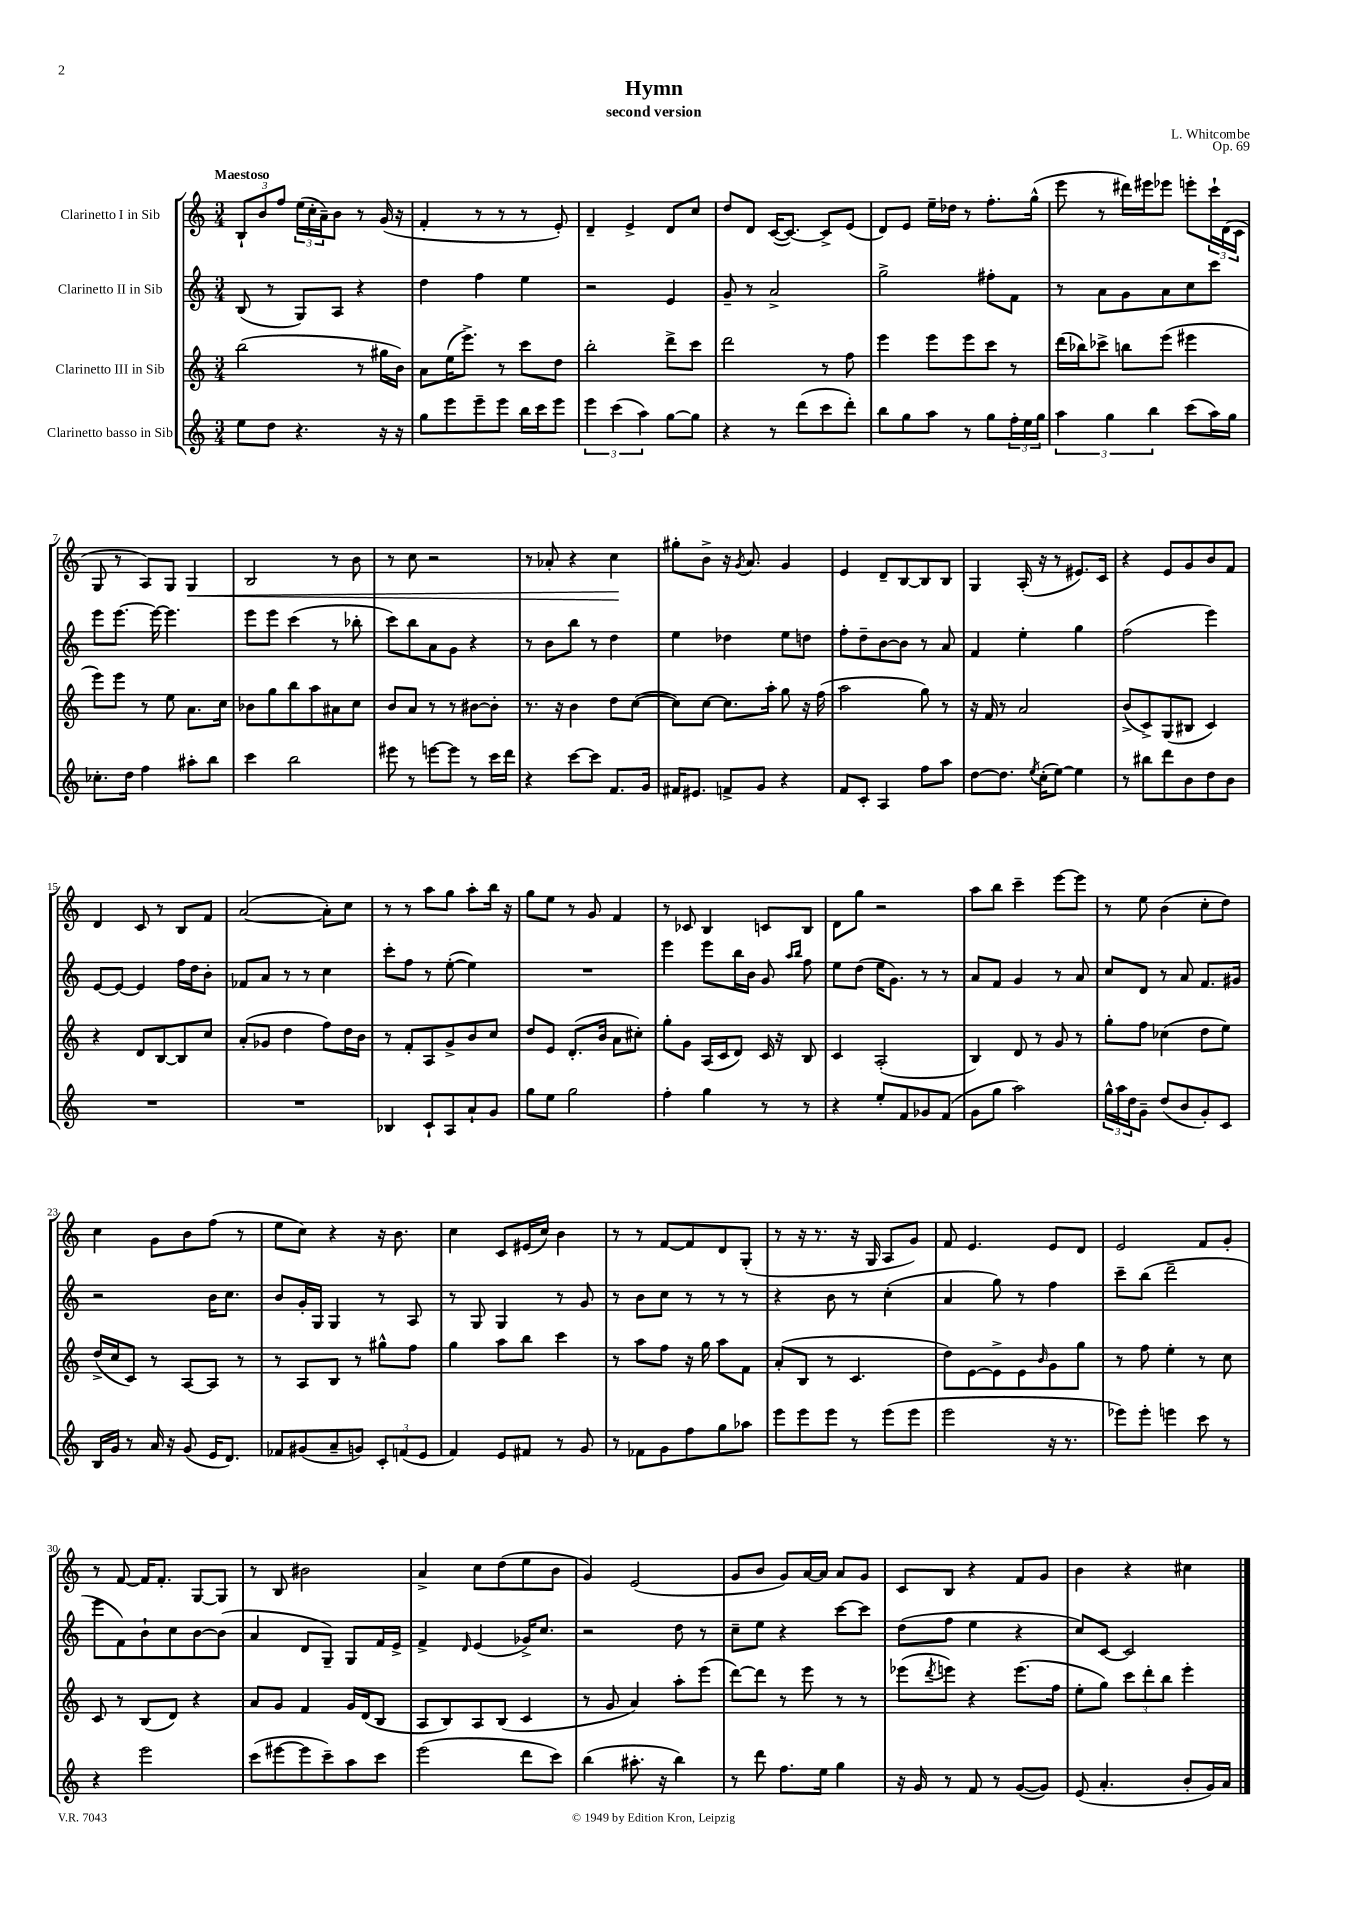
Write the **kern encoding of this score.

**kern	**kern	**kern	**kern
*staff4	*staff3	*staff2	*staff1
*clefG2	*clefG2	*clefG2	*clefG2
*k[]	*k[]	*k[]	*k[]
*M3/4	*M3/4	*M3/4	*M3/4
8ee	(2bb	(8B	12B`
.	.	.	12b
8dd	.	8r	.
.	.	.	12ff
4.r	.	8G)	(24ee
.	.	.	24cc'
.	.	.	24a~)
.	.	8A	8b
.	8r	4r	8r
16r	16gg#	.	(16g
16r	16b)	.	16r
=	=	=	=
8gg	8a	4dd	4f'
8eee	(16ee	.	.
.	8.eee^)	.	.
8eee~	.	4ff	8r
8eee	8r	.	8r
16bb	8ccc	4ee	8r
16ccc	.	.	.
8eee	8dd	.	8e')
=	=	=	=
6eee	2bb'	2r	4d~
(6ccc	.	.	.
.	.	.	4e^
6aa)	.	.	.
[8gg	8ddd^	4e	8d
8gg]	8ccc	.	8cc
=	=	=	=
4r	2ddd	8g~	8dd
.	.	8r	8d
8r	.	2a^	([16c
.	.	.	8.c_)
(8ddd	.	.	.
8ccc	8r	.	8c^]
8ddd')	8ff	.	(8e
=	=	=	=
8bb	4eee	2gg^	8d)
8gg	.	.	8e
8aa	8eee	.	16ee~
.	.	.	16dd-
8r	8eee	.	8r
8gg	8ccc	8ff#'	8.ff'
24ff'	8r	8f	.
24ee	.	.	.
.	.	.	(16gg^^
24gg	.	.	.
=	=	=	=
6aa	(16ddd	8r	8eee
.	16bb-)	.	.
.	8ccc-^	8a	8r
6gg	.	.	.
.	8bb	8g	16ddd#)
.	.	.	16eee#
6bb	.	.	.
.	(8eee	8a	8eee-
(8ccc	4eee#	8cc	8eee'
16aa)	.	8ccc	24ccc`
.	.	.	(24d
16gg	.	.	.
.	.	.	24c
=	=	=	=
8.cc-'	8eee)	8eee	8G
.	8eee	[8.eee	8r
16dd	.	.	.
4ff	8r	.	8A)
.	.	16eee_	.
.	8ee	4.eee]	8G
8aa#'	8.a	.	4G
8bb	.	.	.
.	16cc	.	.
=	=	=	=
4ccc	8b-	8eee	2B
.	8gg	8eee	.
2bb	8bb	(4ccc	.
.	8aa	.	.
.	8a#	8r	8r
.	8cc	8bb-'	8b
=	=	=	=
8eee#	8b	8ccc)	8r
8r	8a	8bb	8cc
[8eee	8r	8a	2r
8eee]	8r	8g	.
8r	[8b#	4r	.
16ccc	8b#']	.	.
16ddd	.	.	.
=	=	=	=
4r	8.r	8r	8r
.	.	8b	8a-'
.	16r	.	.
[8ccc	4b	8bb	4r
8ccc]	.	8r	.
8.f	8dd	4dd	4cc
.	([8cc	.	.
16g	.	.	.
=	=	=	=
16f#	8cc])	4ee	8gg#'
8.e#	.	.	.
.	[8cc	.	8b^
8f^	8.cc]	4dd-	16r
.	.	.	8qg
.	.	.	8.a
8g	.	.	.
.	16aa'	.	.
4r	8gg	8ee	4g
.	16r	8dd	.
.	(16ff	.	.
=	=	=	=
8f	2aa	8ff'	4e
8c'	.	8dd~	.
4A	.	[8b	8d~
.	.	8b]	[8B
8ff	8gg)	8r	8B]
8aa	8r	8a	8B
=	=	=	=
[8dd	16r	4f	4G
.	16f	.	.
8.dd]	8r	.	.
.	2a	4ee'	(16A'
8qee	.	.	.
(16cc'	.	.	16r
[8ee)	.	.	8r
4ee]	.	4gg	8.e#)
.	.	.	16c
=	=	=	=
8r	(8b^	(2ff	4r
8bb#	8c^)	.	.
8ddd	(8G	.	8e
8b	8B#	.	8g
8dd	4c)	4eee)	8b
8b	.	.	8f
=	=	=	=
2.r	4r	[8e	4d
.	.	8e_	.
.	8d	4e]	8c
.	[8B	.	8r
.	8B]	16ff	8B
.	.	16dd	.
.	8cc	8b'	8f
=	=	=	=
2.r	(8a'	8f-	([2a
.	8g-	8a	.
.	4dd	8r	.
.	.	8r	.
.	8ff)	4cc	8a'])
.	16dd	.	8cc
.	16b	.	.
=	=	=	=
4B-	8r	8ccc'	8r
.	8f'	8ff	8r
8c`	8A	8r	8aa
8A	8g^	([8ee'	8gg
8a`	8b	4ee])	8aa'
8g	8cc	.	16bb
.	.	.	16r
=	=	=	=
8gg	8dd	2.r	8gg
8ee	8e	.	8ee
2gg	(8.d'	.	8r
.	.	.	8g
.	16b	.	.
.	8a	.	4f
.	8cc#')	.	.
=	=	=	=
4ff'	8gg'	4eee	8r
.	8g	.	8c-
4gg	(16A	8eee	4B
.	16c	.	.
.	8d)	16bb	.
.	.	16b	.
8r	16c	8g	8c
.	16r	.	.
.	.	16qqaa	.
.	.	16qqbb	.
8r	8B	8ff	8B
=	=	=	=
4r	4c	8ee	8d
.	.	(8dd	8gg
8ee'	(2A'	16ee	2r
.	.	8.g)	.
8f	.	.	.
8g-	.	8r	.
(8f	.	8r	.
=	=	=	=
8g	4B)	8a	8aa
8gg	.	8f	8bb
2aa)	8d	4g	4ccc~
.	8r	.	.
.	8g	8r	[8eee
.	8r	8a	8eee]
=	=	=	=
24gg^^	8gg'	8cc	8r
24aa	.	.	.
24dd	.	.	.
8g~	8ff	8d	8ee
(8dd	(4cc-	8r	(4b
8b	.	8a	.
8g')	8dd	8.f	8cc'
8c	8ee)	.	8dd)
.	.	16g#	.
=	=	=	=
16B	(16dd^	2r	4cc
16g	16cc	.	.
8r	8c)	.	.
16a	8r	.	8g
16r	.	.	.
(8g	[8A	.	8b
16e	8A]	16b	(8ff
8.d)	.	8.cc	.
.	8r	.	8r
=	=	=	=
8f-	8r	8b	8ee
(8g#	8A	16g'	8cc)
.	.	16G	.
8a~	8B	4G	4r
8g)	8r	.	.
12c'	8gg#^^	8r	16r
.	.	.	8.b
(12f	.	.	.
.	8ff	8A	.
12e	.	.	.
=	=	=	=
4f)	4gg	8r	4cc
.	.	8G	.
8e	8aa	4G	8c
8f#	8bb	.	(16e#
.	.	.	16cc)
8r	4ccc	8r	4b
8g	.	8g	.
=	=	=	=
8r	8r	8r	8r
8f-	8aa	8b	8r
8g	8ff	8cc	[8f
8ff	16r	8r	8f]
.	16gg	.	.
8gg	8aa	8r	8d
8aa-	8f	8r	(8G'
=	=	=	=
8eee	(8a'	4r	8r
8eee	8B	.	16r
.	.	.	8.r
8eee	8r	8b	.
8r	4.c	8r	16r
.	.	.	16G
(8eee	.	(4cc'	8A
8eee	.	.	8g)
=	=	=	=
2eee	8dd)	4a	8f
.	[8e	.	4.e
.	8e^]	8gg)	.
.	8e	8r	.
.	16qqb	.	.
16r	8g	4ff	8e
8.r	.	.	.
.	8gg	.	8d
=	=	=	=
8eee-)	8r	8ccc~	2e
8eee-'	8ff	(8bb	.
4eee	4ee'	2ddd~	.
8ccc	8r	.	8f
8r	8cc	.	8g'
=	=	=	=
4r	8c	8eee	8r
.	8r	8f)	[8f
2eee	(8B	8b`	16f]
.	.	.	8.f'
.	8d)	8cc	.
.	4r	[8b	[8G
.	.	(8b]	8G]
=	=	=	=
(8ccc	8a	4a	8r
[8eee#	8g	.	8B
8eee#]	4f	8d	2b#
8ccc~)	.	8G~)	.
8aa	16g	8G	.
.	(16d	.	.
8ccc	8B	16f	.
.	.	16e^	.
=	=	=	=
(2eee	8A	4f^	4a^
.	8B)	.	.
.	.	16qqd	.
.	8A	(4e	8cc
.	(8B	.	(8dd
8ddd	4c	16g-^)	8ee
.	.	8.cc	.
8ccc)	.	.	8b
=	=	=	=
(4bb	8r	2r	4g)
.	8g	.	.
8.aa#'	4a)	.	(2e
16r	.	.	.
4bb)	8aa'	8dd	.
.	(8eee	8r	.
=	=	=	=
8r	[8ddd)	8cc~	8g
8ddd	8ddd]	8ee	8b
8.ff	8r	4r	8g)
.	8eee	.	[16a
16ee	.	.	16a]
4gg	8r	[8ccc	8a
.	8r	8ccc]	8g
=	=	=	=
16r	(8eee-	(8dd	8c
16g	.	.	.
.	8qddd	.	.
8r	8eee)	8ff	8B
8f	4r	4ee	4r
8r	.	.	.
([8g	(8.eee	4r	8f
8g])	.	.	8g
.	16ff	.	.
=	=	=	=
(8e	8ee'	8cc)	4b
4.a'	8gg)	[8c	.
.	12ccc	2c]	4r
.	12ddd'	.	.
.	12bb	.	.
8b'	4eee'	.	4cc#
16g)	.	.	.
16a	.	.	.
==	==	==	==
*-	*-	*-	*-
